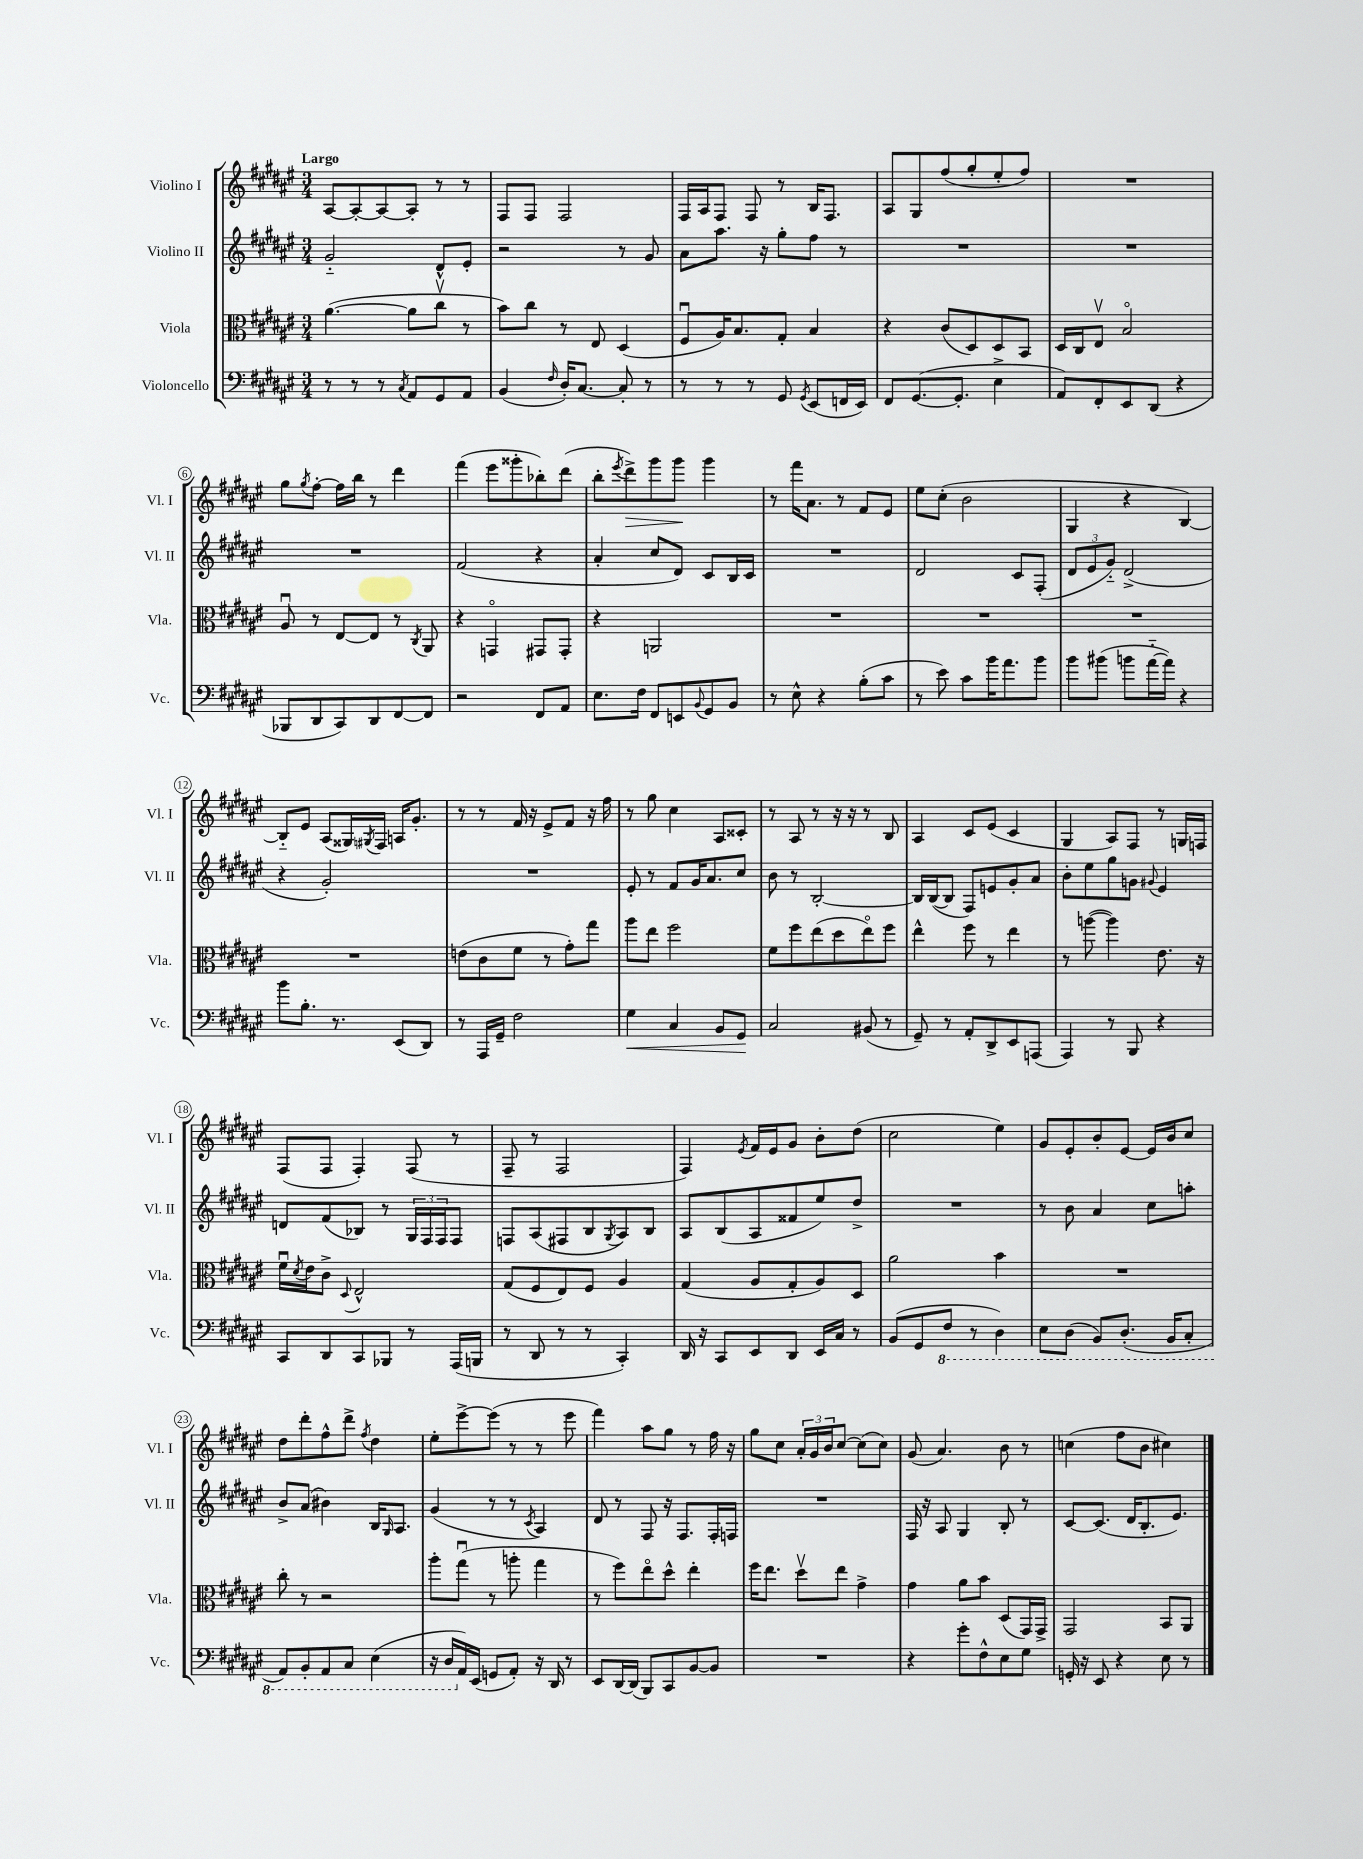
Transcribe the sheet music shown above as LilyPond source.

<<
\new StaffGroup <<
\new Staff = "s0" \with { instrumentName = "Violino I" shortInstrumentName = "Vl. I" } {
    \clef treble \key fis \major \numericTimeSignature \time 3/4 \tempo "Largo"
    ais8~ ais8~-. ais8~ ais8-. r8 r8 |
    fis8 fis8 fis2 |
    fis16 ais16 fis8 fis8 r8 b16 fis8. |
    ais8 gis8 fis''8( gis''8-. eis''8-. fis''8) |
    R2. |
    gis''8 \acciaccatura { gis''8 } fis''8~-. fis''16 b''16 r8 dis'''4 |
    fis'''4( eis'''8 gisis'''8-. bes''8-.) dis'''8( |
    b''8-. \acciaccatura { eis'''8 } dis'''8->\>) gis'''8 gis'''8\! gis'''4 |
    r8 fis'''16 ais'8. r8 fis'8 eis'8 |
    eis''8 cis''8-.( b'2 |
    gis4 r4 b4~) |
    b8-_ eis'8 ais8( gisis16) \acciaccatura { gis8 } fis16 a16 gis'8.-. |
    r8 r8 fis'16 r16 eis'8-> fis'8 r16 fis''16 |
    r8 gis''8 cis''4 ais8 cisis'8-. |
    r8 ais8 r8 r16 r16 r8 b8 |
    ais4 cis'8 eis'8( cis'4 |
    gis4 ais8) fis8 r8 g16 f16 |
    fis8( fis8 fis4-.) fis8( r8 |
    fis8-- r8 fis2 |
    fis4) \acciaccatura { eis'8 } fis'16 eis'16 gis'8 b'8-. dis''8( |
    cis''2 eis''4) |
    gis'8 eis'8-. b'8-. eis'8~ eis'16 b'16 cis''8 |
    dis''8 dis'''8-. fis''8-^ dis'''8-> \acciaccatura { fis''8 } dis''4 |
    eis''8-. eis'''8~-> eis'''8( r8 r8 eis'''8 |
    fis'''4) ais''8 gis''8 r8 fis''16 r16 |
    gis''8 cis''8 \tuplet 3/2 { ais'16-. gis'16 b'16 } cis''8~ cis''8( cis''8) |
    gis'8( ais'4.) b'8 r8 |
    c''4( fis''8 b'8 cis''4) \bar "|." |
}
\new Staff = "s1" \with { instrumentName = "Violino II" shortInstrumentName = "Vl. II" } {
    \clef treble \key fis \major \numericTimeSignature \time 3/4
    gis'2-_ dis'8-^ eis'8-. |
    r2 r8 gis'8 |
    ais'8 ais''8. r16 gis''8-. fis''8 r8 |
    R2. |
    R2. |
    R2. |
    fis'2( r4 |
    ais'4-. cis''8 dis'8) cis'8 b16 cis'16 |
    R2. |
    dis'2 cis'8 fis8-.( |
    \tuplet 3/2 { dis'8 eis'8 gis'8-_) } dis'2->( |
    r4 gis'2-.) |
    R2. |
    eis'8-. r8 fis'8 gis'16 ais'8. cis''8 |
    b'8 r8 b2~-. |
    b16 b16~( b8 fis8) e'8 gis'8-. ais'8 |
    b'8-. eis''8 gis''8 g'8 \appoggiatura { gis'8 } eis'4 |
    d'8 fis'8( bes8) r8 \tuplet 3/2 { gis16 fis16 fis16 } fis8 |
    f8 ais8( fis8 b8 \acciaccatura { gis8 } ais8) b8 |
    ais8 b8( ais8 fisis'8 eis''8) dis''8-> |
    R2. |
    r8 b'8 ais'4 cis''8 a''8-. |
    b'8-> ais'8( bis'4) b16 \grace { gis16 } ais8. |
    gis'4( r8 r8 \acciaccatura { cis'8 } ais4) |
    dis'8 r8 fis8 r16 fis8. fis16-. f16 |
    R2. |
    fis16 r16 ais8 gis4 b8-. r8 |
    cis'8~ cis'8.( dis'16 b8.-. eis'8.) \bar "|." |
}
\new Staff = "s2" \with { instrumentName = "Viola" shortInstrumentName = "Vla." } {
    \clef alto \key fis \major \numericTimeSignature \time 3/4
    ais'4.~( ais'8 cis''8\upbow r8 |
    b'8) cis''8 r8 eis8 dis4( |
    fis8\downbow ais16) b8. gis8-. b4 |
    r4 cis'8( dis8) dis8 b,8 |
    dis16 cis16 eis8\upbow b2\flageolet |
    ais8\downbow r8 eis8~ eis8 r8 \acciaccatura { cis8 } ais,8 |
    r4 g,4\flageolet gis,8 gis,8-. |
    r4 a,2 |
    R2. |
    R2. |
    R2. |
    R2. |
    e'8( cis'8 fis'8 r8 gis'8-.) gis''8 |
    ais''8 eis''8 fis''2 |
    fis'8 fis''8 eis''8( dis''8 eis''8\flageolet) fis''8 |
    eis''4-^ fis''8 r8 eis''4 |
    r8 a''8~( a''4) eis'8. r16 |
    fis'16\downbow \acciaccatura { dis'8 } eis'16 cis'8-> \appoggiatura { dis8 } eis2-^ |
    gis8( fis8 eis8) fis8 ais4 |
    gis4( ais8 gis8-. ais8) dis8 |
    ais'2 b'4 |
    R2. |
    cis''8-. r8 r2 |
    ais''8-. gis''8\downbow( r8 a''8-. gis''4 |
    r8 fis''8) eis''8\flageolet dis''8-^ eis''4-. |
    fis''16 eis''8. dis''8\upbow eis''8 gis'4-> |
    gis'4 ais'8 b'8 dis8( gis,16) gis,16-> |
    gis,2 b,8 ais,8 \bar "|." |
}
\new Staff = "s3" \with { instrumentName = "Violoncello" shortInstrumentName = "Vc." } {
    \clef bass \key fis \major \numericTimeSignature \time 3/4
    r8 r8 r8 \acciaccatura { cis8 } ais,8 gis,8 ais,8 |
    b,4( \grace { fis16 } dis16-.) cis8.~ cis8-. r8 |
    r8 r8 r8 gis,8 \acciaccatura { gis,8 } eis,8( f,16 eis,16) |
    fis,8 gis,8.~( gis,8.-. eis4-> |
    ais,8) fis,8-. eis,8 dis,8( r4 |
    bes,,8 dis,8 cis,8) dis,8 fis,8~ fis,8 |
    r2 fis,8 ais,8 |
    eis8. fis16 fis,8 e,8 \appoggiatura { b,8 } gis,8 b,8 |
    r8 eis8-^ r4 b8-.( cis'8 |
    r8 eis'8) cis'8 b'16 ais'8. b'8 |
    b'8 bis'8( b'8 ais'16~-_ ais'16) r4 |
    b'8 b8.-. r8. eis,8( dis,8) |
    r8 ais,,16 gis,16-- fis2 |
    gis4\< cis4 b,8 gis,8\! |
    cis2 bis,8( r8 |
    gis,8--) r8 ais,8-. dis,8-> eis,8 a,,8( |
    ais,,4) r8 b,,8 r4 |
    cis,8 dis,8 cis,8 bes,,8 r8 ais,,16( b,,16 |
    r8 dis,8 r8 r8 cis,4-.) |
    dis,16 r16 cis,8 eis,8 dis,8 eis,16 cis16 r8 |
    b,8( gis,8 \ottava #-1 fis,8 r8 dis,4) |
    eis,8 dis,8( b,,8) dis,8.-.( b,,16 cis,8-. |
    ais,,8) b,,8-. ais,,8 cis,8 eis,4( |
    r16 dis,16 \ottava #0 ais,16) eis,16( g,8 ais,8-.) r16 dis,16 r8 |
    eis,8 dis,16~ dis,16( b,,8) cis,8 b,8~ b,8 |
    R2. |
    r4 gis'8-. fis8-^ eis8 gis8 |
    g,16-. r16 eis,8 r4 eis8 r8 \bar "|." |
}
>>
>>
\layout { \context { \Score \override BarNumber.stencil = #(make-stencil-circler 0.1 0.3 ly:text-interface::print) } }
